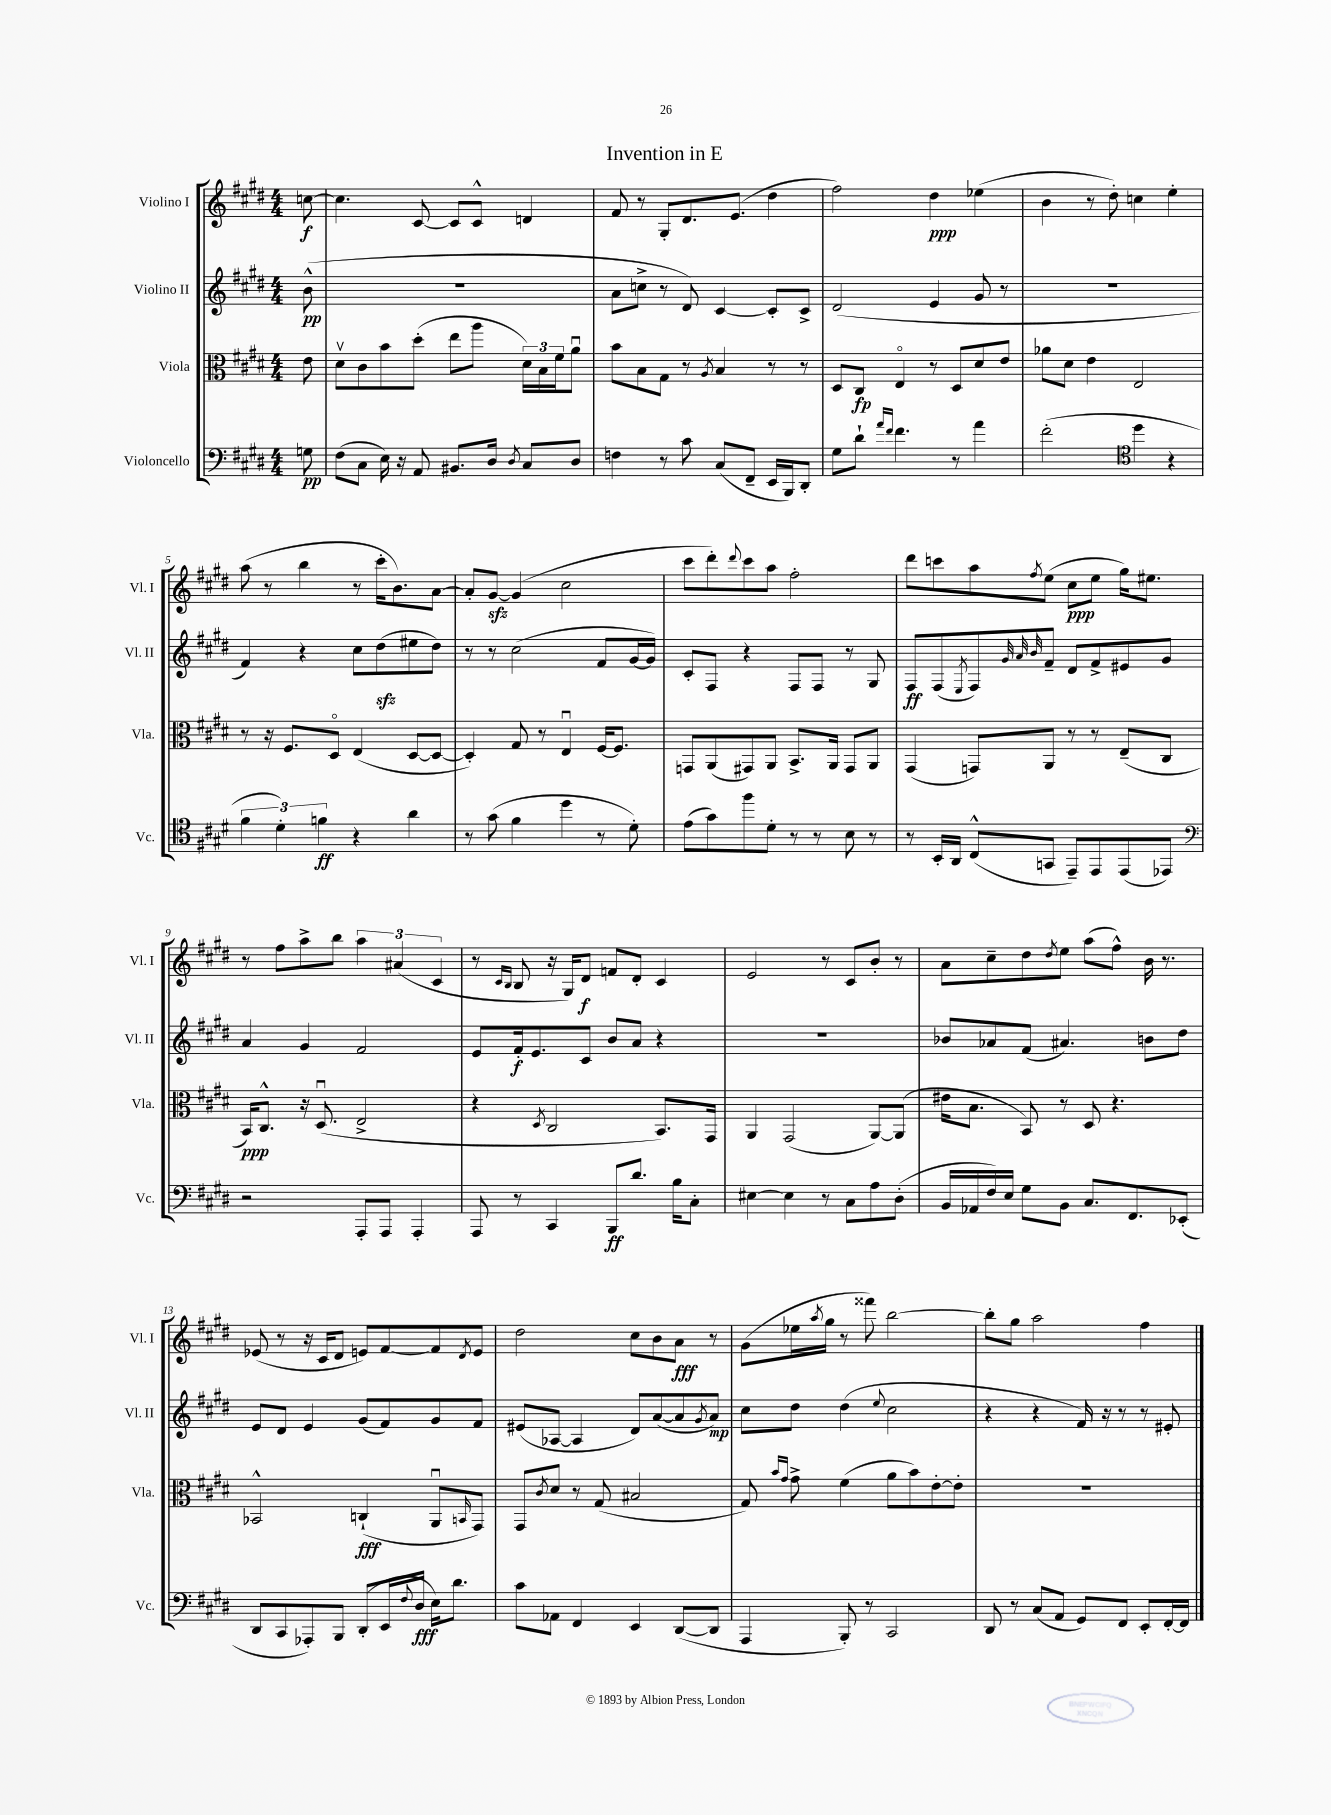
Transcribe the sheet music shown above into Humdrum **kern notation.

**kern	**dynam	**kern	**dynam	**kern	**dynam	**kern	**dynam
*part4	*part4	*part3	*part3	*part2	*part2	*part1	*part1
*staff4	*staff4	*staff3	*staff3	*staff2	*staff2	*staff1	*staff1
*I"Violoncello	*	*I"Viola	*	*I"Violino II	*	*I"Violino I	*
*I'Vc.	*	*I'Vla.	*	*I'Vl. II	*	*I'Vl. I	*
*clefF4	*	*clefC3	*	*clefG2	*	*clefG2	*
*k[f#c#g#d#]	*	*k[f#c#g#d#]	*	*k[f#c#g#d#]	*	*k[f#c#g#d#]	*
*M4/4	*	*M4/4	*	*M4/4	*	*M4/4	*
=	=	=	=	=	=	=	=
8Gn\	pp	8e\	.	(8b^^\	pp	[8ccn\	f
=1	=1	=1	=1	=1	=1	=1	=1
(8F#\L	.	8d#v\L	.	1r	.	4.cc\]	.
8C#\J	.	8c#\	.	.	.	.	.
16E\)	.	8b\	.	.	.	.	.
16r	.	.	.	.	.	.	.
8AA/	.	(8dd#'\J	.	.	.	[8c#/	.
8.BB#X/L	.	8ee\L	.	.	.	8c#/L]	.
.	.	8aa\J	.	.	.	8c#^^/J	.
16D#/Jk	.	.	.	.	.	.	.
8qD#/	.	.	.	.	.	.	.
8C#/L	.	24d#\LL)	.	.	.	4dn/	.
.	.	24B\	.	.	.	.	.
.	.	24f#\J	.	.	.	.	.
8D#/J	.	8au\J	.	.	.	.	.
=2	=2	=2	=2	=2	=2	=2	=2
4Fn\	.	8b\L	.	8a\L	.	8f#/	.
.	.	8B\	.	8ccn^\J	.	8r	.
8r	.	8G#\J	.	8r	.	8G#'/L	.
8c#\	.	8r	.	8d#/)	.	8.d#/	.
.	.	8qA/	.	.	.	.	.
(8C#/L	.	4B/	.	[4c#/	.	.	.
.	.	.	.	.	.	(8.e/J	.
8FF#~/J	.	.	.	.	.	.	.
16EE/LL	.	8r	.	8c#'/L]	.	4dd#\	.
16BBB/J)	.	.	.	.	.	.	.
8DD#'/J	.	8r	.	8c#^/J	.	.	.
=3	=3	=3	=3	=3	=3	=3	=3
8G#\L	.	8D#/L	.	(2d#/	.	2ff#\)	.
8d#`\J	.	8C#/J	fp	.	.	.	.
16qqa/LL	.	.	.	.	.	.	.
16qqf#/JJ	.	.	.	.	.	.	.
4.f#\	.	4E/	.	.	.	.	.
.	.	8r	.	4e/	.	4dd#\	ppp
8r	.	8D#/L	.	.	.	.	.
4a\	.	8d#/	.	8g#/	.	(4ee-X\	.
.	.	8e/J	.	8r	.	.	.
=4	=4	=4	=4	=4	=4	=4	=4
(2f#'\	.	8a-X\L	.	1r	.	4b\	.
.	.	8d#\J	.	.	.	.	.
.	.	4e\	.	.	.	8r	.
.	.	.	.	.	.	8dd#'\)	.
*clefC4	*	*	*	*	*	*	*
4dd#\	.	2E/	.	.	.	4ccn\	.
4r	.	.	.	.	.	4ee'\	.
!!LO:LB:g=z
=5	=5	=5	=5	=5	=5	=5	=5
6f#\	.	8r	.	4f#/)	.	(8aa\	.
.	.	16r	.	.	.	8r	.
6d#'\)	.	.	.	.	.	.	.
.	.	8.F#/L	.	.	.	.	.
.	.	.	.	4r	.	4bb\	.
6fn\	ff	.	.	.	.	.	.
.	.	8D#/J	.	.	.	.	.
4r	.	(4E/	.	8cc#\L	.	8r	.
.	.	.	.	(8dd#zz\	.	16ccc#'\KL	.
.	.	.	.	.	.	8.b\)	.
4a\	.	[8D#/L	.	8ee#X\	.	.	.
.	.	8D#/J_	.	8dd#\J)	.	[8a\J	.
=6	=6	=6	=6	=6	=6	=6	=6
8r	.	4D#'/])	.	8r	.	8a'/L]	.
(8g#\	.	.	.	8r	.	[8g#zz/J	.
4f#\	.	8G#/	.	(2cc#\	.	(4g#/]	.
.	.	8r	.	.	.	.	.
4dd#\	.	4Eu/	.	.	.	2cc#\	.
8r	.	[16F#/KL	.	8f#/L	.	.	.
.	.	8.F#/J]	.	.	.	.	.
8d#'\)	.	.	.	[16g#/L	.	.	.
.	.	.	.	16g#/JJ])	.	.	.
=7	=7	=7	=7	=7	=7	=7	=7
(8e\L	.	8GGn/L	.	8c#'/L	.	8ccc#\L	.
8g#\)	.	(8AA/	.	8F#/J	.	8ddd#'\)	.
.	.	.	.	.	.	8qqddd#/	.
8ff#\	.	8GG#X/)	.	4r	.	8ccc#\	.
8d#'\J	.	8AA/J	.	.	.	8aa\J	.
8r	.	8.BB^/L	.	8F#/L	.	2ff#'\	.
8r	.	.	.	8F#/J	.	.	.
.	.	16AA/Jk	.	.	.	.	.
8B\	.	8GG#/L	.	8r	.	.	.
8r	.	8AA/J	.	8G#/	.	.	.
=8	=8	=8	=8	=8	=8	=8	=8
8r	.	(4GG#/	.	8F#/L	ff	8ddd#\L	.
16BB'/LL	.	.	.	(8F#/	.	8cccn\	.
16AA/JJ	.	.	.	.	.	.	.
.	.	.	.	8qE/	.	.	.
(8C#^^/L	.	8GGn/L)	.	8F#/)	.	8aa\	.
.	.	.	.	32qqg#/	.	.	.
.	.	.	.	32qqa/	.	.	.
.	.	.	.	32qqb/	.	8qff#/	.
8GGn/J	.	8AA/J	.	8f#~/J	.	(8ee\J	.
8EE~/L)	.	8r	.	8d#/L	.	8cc#\L	ppp
8EE/	.	8r	.	8f#^/	.	8ee\J	.
(8EE/	.	(8E~/L	.	8e#X/	.	16gg#\KL)	.
.	.	.	.	.	.	8.ee#X\J	.
8EE-X/J)	.	8C#/J	.	8g#/J	.	.	.
!!LO:LB:g=z
=9	=9	=9	=9	=9	=9	=9	=9
*clefF4	*	*	*	*	*	*	*
2r	.	16BB/KL)	ppp	4a/	.	8r	.
.	.	8.C#^^/J	.	.	.	.	.
.	.	.	.	.	.	8ff#\L	.
.	.	16r	.	4g#/	.	8aa^\	.
.	.	(8.D#u/	.	.	.	.	.
.	.	.	.	.	.	8bb\J	.
8AAA'/L	.	2E^/	.	2f#/	.	6aa\	.
8AAA/J	.	.	.	.	.	.	.
.	.	.	.	.	.	(6a#X/	.
4AAA'/	.	.	.	.	.	.	.
.	.	.	.	.	.	6c#/	.
=10	=10	=10	=10	=10	=10	=10	=10
8AAA/	.	4r	.	8e/L	.	8r	.
.	.	.	.	.	.	16qqc#/LL	.
.	.	.	.	.	.	16qqB/JJ	.
8r	.	.	.	16f#'/k	f	8B/	.
.	.	.	.	8.e/	.	.	.
.	.	8qD#/	.	.	.	.	.
4CC#/	.	2C#/	.	.	.	16r	.
.	.	.	.	.	.	16G#/KL)	.
.	.	.	.	8c#/J	.	8d#/J	f
8BBB/L	ff	.	.	8b/L	.	8fn/L	.
8.d#/J	.	.	.	8a/J	.	8d#'/J	.
.	.	8.BB/L)	.	4r	.	4c#/	.
16B\KL	.	.	.	.	.	.	.
8C#'\J	.	.	.	.	.	.	.
.	.	16GG#/Jk	.	.	.	.	.
=11	=11	=11	=11	=11	=11	=11	=11
[4E#X\	.	4AA/	.	1r	.	2e/	.
4E#\]	.	(2GG#/	.	.	.	.	.
8r	.	.	.	.	.	8r	.
8C#\L	.	.	.	.	.	8c#/L	.
8A\	.	[8AA/L)	.	.	.	8b'/J	.
(8D#'\J	.	(8AA/J]	.	.	.	8r	.
=12	=12	=12	=12	=12	=12	=12	=12
16BB/LL	.	16e#X\KL	.	8b-X/L	.	8a\L	.
16AA-X/	.	8.B\J	.	.	.	.	.
16F#/)	.	.	.	8a-X/	.	8cc#~\	.
16E/JJ	.	.	.	.	.	.	.
8G#\L	.	8BB/)	.	(8f#/J	.	8dd#\	.
.	.	.	.	.	.	8qdd#/	.
8BB\J	.	8r	.	4.a#X/)	.	8ee\J	.
8.C#/L	.	8D#/	.	.	.	(8aa\L	.
.	.	4.r	.	.	.	8ff#^^\J)	.
8.FF#/	.	.	.	.	.	.	.
.	.	.	.	8bn\L	.	16b\	.
.	.	.	.	.	.	8.r	.
(8EE-X'/J	.	.	.	8dd#\J	.	.	.
!!LO:LB:g=z
=13	=13	=13	=13	=13	=13	=13	=13
8DD#/L	.	2BB-X^^/	.	8e/L	.	(8e-X/	.
8CC#/	.	.	.	8d#/J	.	8r	.
8AAA-X'/)	.	.	.	4e/	.	16r	.
.	.	.	.	.	.	16c#/KL	.
8BBB/J	.	.	.	.	.	8d#/J	.
(8DD#'/L	.	(4Cn`/	fff	(8g#/L	.	8en/L)	.
16EE/L	.	.	.	8f#/)	.	[8f#/	.
8qqF#/	.	.	.	.	.	.	.
16D#/JJ	fff	.	.	.	.	.	.
16E\KL)	.	8AAu/L	.	8g#/	.	8f#/]	.
8.d#\J	.	.	.	.	.	.	.
.	.	16qqBBn/	.	.	.	8qd#/	.
.	.	8GG#/J)	.	8f#/J	.	8e/J	.
=14	=14	=14	=14	=14	=14	=14	=14
8c#\L	.	8GG#/L	.	(8e#X/L	.	2dd#\	.
.	.	8qc#/	.	.	.	.	.
8AA-X\J	.	8d#/J	.	[8A-X/J	.	.	.
4FF#/	.	8r	.	4A-/]	.	.	.
.	.	(8G#/	.	.	.	.	.
4EE/	.	2B#X/	.	8d#/L)	.	8cc#\L	.
.	.	.	.	([8a/	.	8b\	.
([8DD#/L	.	.	.	8a/]	.	8a\J	fff
.	.	.	.	8qg#/	.	.	.
8DD#/J]	.	.	.	8a/J)	mp	8r	.
=15	=15	=15	=15	=15	=15	=15	=15
4AAA/	.	8G#/)	.	8cc#\L	.	(8g#\L	.
.	.	16qqb/LL	.	.	.	.	.
.	.	16qqg#/JJ	.	.	.	.	.
.	.	8g#^\	.	8dd#\J	.	16ee-X\L	.
.	.	.	.	.	.	8qaa/	.
.	.	.	.	.	.	16gg#\JJ	.
8BBB'/)	.	(4f#\	.	(4dd#\	.	8r	.
8r	.	.	.	.	.	8fff##X\)	.
.	.	.	.	8qqee/	.	.	.
2CC#/	.	8a\L	.	2cc#\	.	[2bb\	.
.	.	8b\)	.	.	.	.	.
.	.	[8e'\	.	.	.	.	.
.	.	8e'\J]	.	.	.	.	.
=16	=16	=16	=16	=16	=16	=16	=16
8DD#/	.	1r	.	4r	.	8bb'\L]	.
8r	.	.	.	.	.	8gg#\J	.
(8C#/L	.	.	.	4r	.	2aa\	.
8AA/J	.	.	.	.	.	.	.
8GG#/L)	.	.	.	16f#/)	.	.	.
.	.	.	.	16r	.	.	.
8FF#/J	.	.	.	8r	.	.	.
8EE'/L	.	.	.	8r	.	4ff#\	.
[16FF#'/L	.	.	.	8e#X'/	.	.	.
16FF#/JJ]	.	.	.	.	.	.	.
==	==	==	==	==	==	==	==
*-	*-	*-	*-	*-	*-	*-	*-
